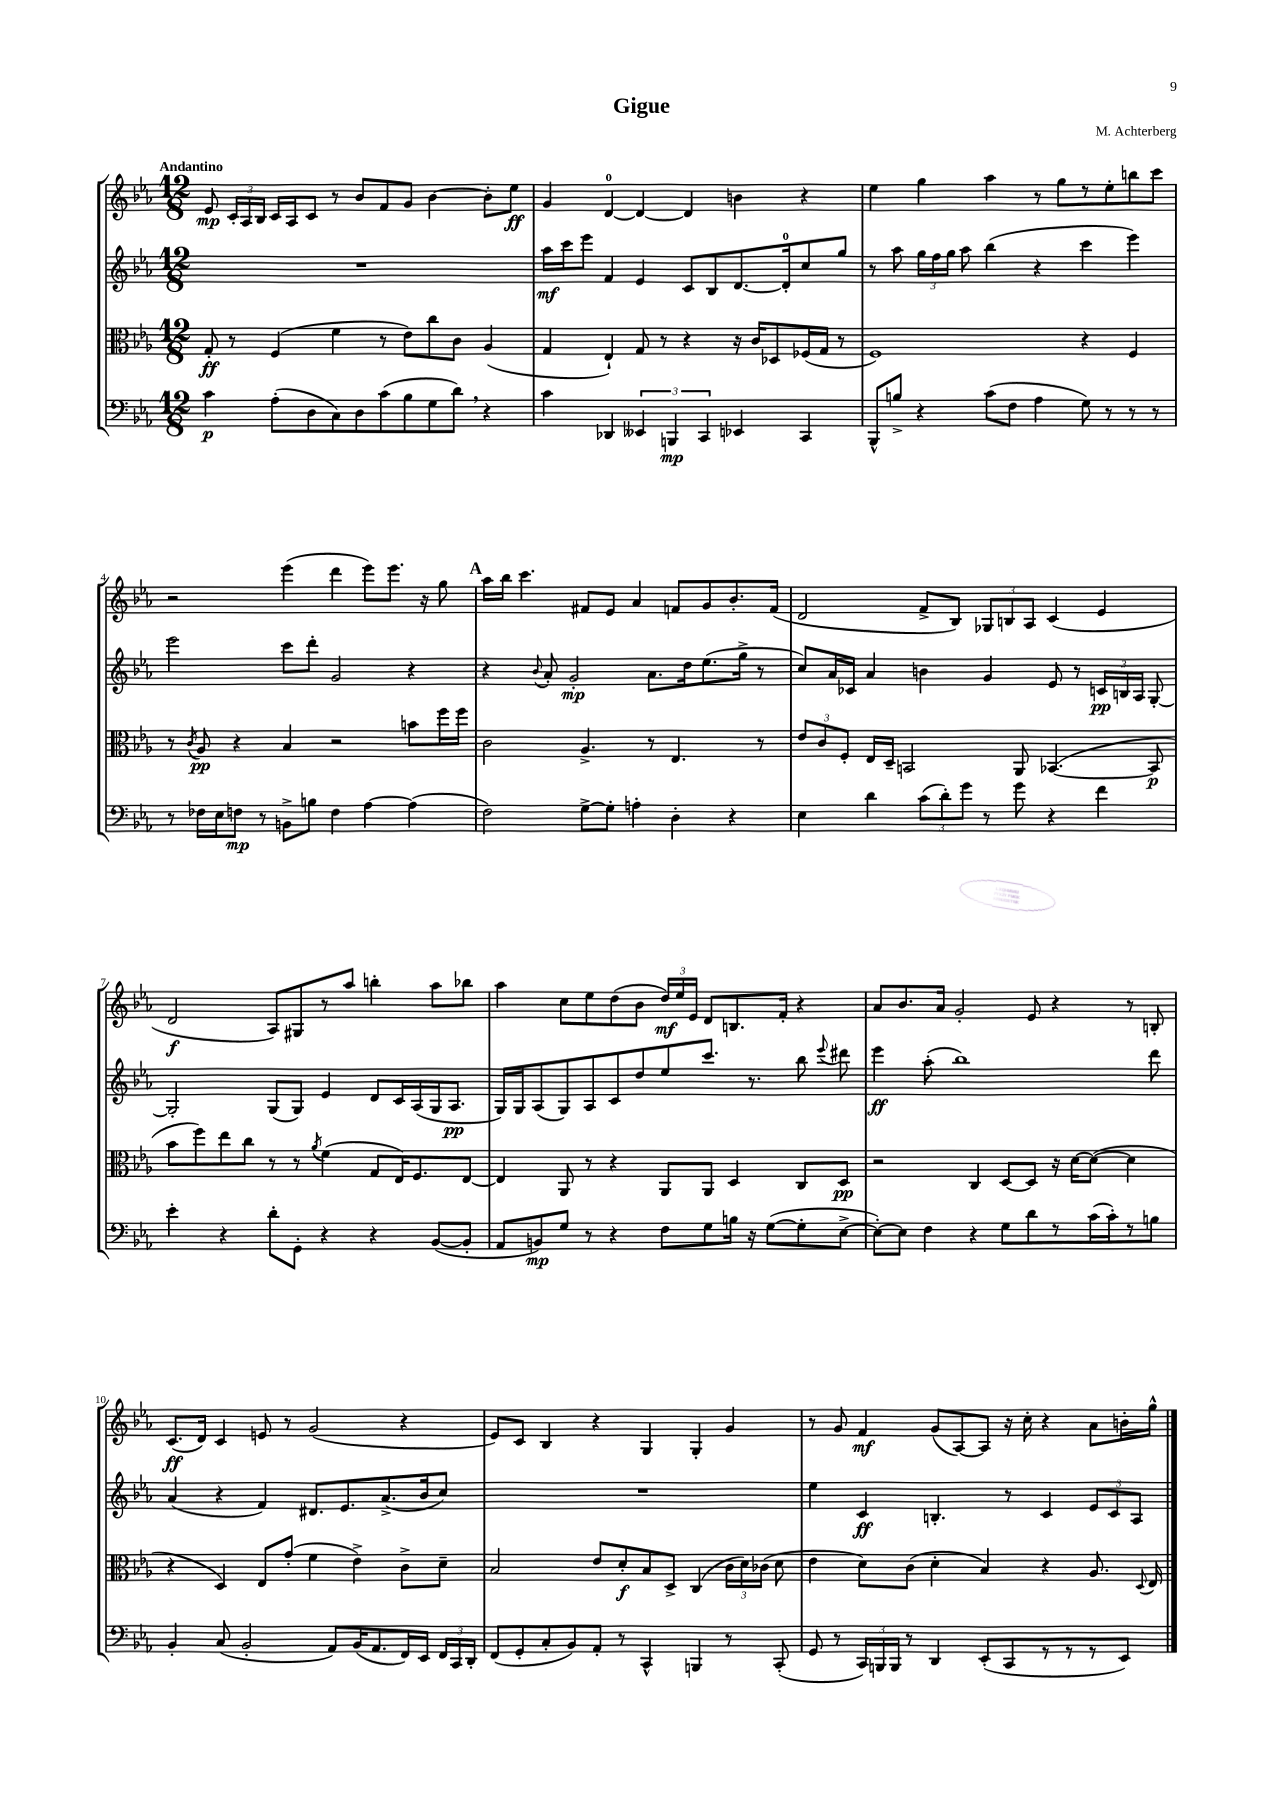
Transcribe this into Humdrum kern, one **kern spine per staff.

**kern	**dynam	**kern	**dynam	**kern	**dynam	**kern	**dynam
*part4	*part4	*part3	*part3	*part2	*part2	*part1	*part1
*staff4	*staff4	*staff3	*staff3	*staff2	*staff2	*staff1	*staff1
*clefF4	*	*clefC3	*	*clefG2	*	*clefG2	*
*k[b-e-a-]	*	*k[b-e-a-]	*	*k[b-e-a-]	*	*k[b-e-a-]	*
*M12/8	*	*M12/8	*	*M12/8	*	*M12/8	*
=1	=1	=1	=1	=1	=1	=1	=1
!	!	!	!	!	!	!LO:TX:a:B:t=Andantino	!
4c\	p	8G'/	ff	1.r	.	8e-/	mp
.	.	8r	.	.	.	24c'/LL	.
.	.	.	.	.	.	24A-/	.
.	.	.	.	.	.	24B-/JJ	.
(8A-'\L	.	(4F/	.	.	.	16c/LL	.
.	.	.	.	.	.	16A-/J	.
8D\	.	.	.	.	.	8c/J	.
8C\)	.	4f\	.	.	.	8r	.
8D\	.	.	.	.	.	8b-/L	.
(8c\	.	8r	.	.	.	8f/	.
8B-\	.	8e-\L)	.	.	.	8g/J	.
8G\	.	8cc\	.	.	.	[4b-\	.
8d,\J)	.	8c\J	.	.	.	.	.
4r	.	(4A-/	.	.	.	8b-'\L]	.
.	.	.	.	.	.	8ee-\J	ff
=2	=2	=2	=2	=2	=2	=2	=2
4c\	.	4G/	.	16aa-\LL	mf	4g/	.
.	.	.	.	16ccc\J	.	.	.
.	.	.	.	8eee-\J	.	.	.
4DD-X/	.	4E-`/)	.	4f/	.	[4d/	.
6EE--X/	.	8G/	.	4e-/	.	4d/_	.
.	.	8r	.	.	.	.	.
6BBBn/	mp	.	.	.	.	.	.
.	.	4r	.	8c/L	.	4d/]	.
6CC/	.	.	.	.	.	.	.
.	.	.	.	8B-/	.	.	.
4EE-X/	.	16r	.	[8.d/	.	4bn\	.
.	.	16c/KL	.	.	.	.	.
.	.	8D-X/	.	.	.	.	.
.	.	.	.	16d'/k]	.	.	.
4CC/	.	(16F-X/L	.	8cc/	.	4r	.
.	.	16G/JJ	.	.	.	.	.
.	.	8r	.	8gg/J	.	.	.
=3	=3	=3	=3	=3	=3	=3	=3
8BBB-^^/L	.	1F)	.	8r	.	4ee-\	.
8Bn^/J	.	.	.	8aa-\	.	.	.
4r	.	.	.	24gg\LL	.	4gg\	.
.	.	.	.	24ff\	.	.	.
.	.	.	.	24gg\JJ	.	.	.
.	.	.	.	8aa-\	.	.	.
(8c\L	.	.	.	(4bb-\	.	4aa-\	.
8F\J	.	.	.	.	.	.	.
4A-\	.	.	.	4r	.	8r	.
.	.	.	.	.	.	8gg\L	.
8G\)	.	4r	.	4ccc\	.	8r	.
8r	.	.	.	.	.	8ee-'\	.
8r	.	4F/	.	4eee-\)	.	8bbn\	.
8r	.	.	.	.	.	8ccc\J	.
!!LO:LB:g=z
=4	=4	=4	=4	=4	=4	=4	=4
8r	.	8r	.	2eee-\	.	2r	.
.	.	8qc/	.	.	.	.	.
16F-X\LL	.	8A-/	pp	.	.	.	.
16E-\J	.	.	.	.	.	.	.
8Fn\J	mp	4r	.	.	.	.	.
8r	.	.	.	.	.	.	.
8BBn^\L	.	4B-/	.	8ccc\L	.	(4eee-\	.
8Bn\J	.	.	.	8ddd'\J	.	.	.
4F\	.	2r	.	2g/	.	4ddd\	.
[4A-\	.	.	.	.	.	8eee-\L)	.
.	.	.	.	.	.	8.eee-\J	.
(4A-\]	.	8bn\L	.	4r	.	.	.
.	.	.	.	.	.	16r	.
.	.	16ff\L	.	.	.	8gg\	.
.	.	16ff\JJ	.	.	.	.	.
!!LO:REH:place=s1:t=A
=5	=5	=5	=5	=5	=5	=5	=5
2F\)	.	2c\	.	4r	.	16aa-\LL	.
.	.	.	.	.	.	16bb-\JJ	.
.	.	.	.	.	.	4.ccc\	.
.	.	.	.	8qqb-/	.	.	.
.	.	.	.	8a-'/	.	.	.
.	.	.	.	2g'/	mp	.	.
[8G^\L	.	4.A-^/	.	.	.	8f#X/L	.
8G'\J]	.	.	.	.	.	8e-/J	.
4An'\	.	.	.	.	.	4a-/	.
.	.	8r	.	8.a-\L	.	.	.
4D'\	.	4.E-/	.	.	.	8fn/L	.
.	.	.	.	16dd\k	.	.	.
.	.	.	.	(8.ee-\	.	8g/	.
4r	.	.	.	.	.	8.b-'/	.
.	.	.	.	16gg^\Jk	.	.	.
.	.	8r	.	8r	.	.	.
.	.	.	.	.	.	(16f/Jk	.
=6	=6	=6	=6	=6	=6	=6	=6
4E-\	.	12e-/L	.	8cc/L)	.	2d/	.
.	.	12c/	.	.	.	.	.
.	.	.	.	16a-/L	.	.	.
.	.	12F'/J	.	.	.	.	.
.	.	.	.	16c-X/JJ	.	.	.
4d\	.	16E-/LL	.	4a-/	.	.	.
.	.	16D~/JJ	.	.	.	.	.
.	.	2BBn/	.	.	.	.	.
(12c\L	.	.	.	4bn\	.	8f^/L	.
12d'\)	.	.	.	.	.	.	.
.	.	.	.	.	.	8B-/J)	.
12g\J	.	.	.	.	.	.	.
8r	.	.	.	4g/	.	12G-X/L	.
.	.	.	.	.	.	12Bn/	.
8g\	.	8AA-/	.	.	.	.	.
.	.	.	.	.	.	12A-/J	.
4r	.	([4.BB-X/	.	8e-/	.	(4c/	.
.	.	.	.	8r	.	.	.
4f\	.	.	.	24cn/LL	pp	4e-/	.
.	.	.	.	24Bn/	.	.	.
.	.	.	.	24A-/JJ	.	.	.
.	.	8BB-/]	p	[8G'/	.	.	.
!!LO:LB:g=z
=7	=7	=7	=7	=7	=7	=7	=7
4e-'\	.	8b-\L	.	2G'/]	.	2d/	f
.	.	8ff\)	.	.	.	.	.
4r	.	8ee-\	.	.	.	.	.
.	.	8cc\J	.	.	.	.	.
8d'\L	.	8r	.	(8G/L	.	8A-/L)	.
8GG'\J	.	8r	.	8G/J)	.	8G#X/	.
.	.	8qa-/	.	.	.	.	.
4r	.	(4f\	.	4e-/	.	8r	.
.	.	.	.	.	.	8aa-/J	.
4r	.	8G/L	.	8d/L	.	4bbn'\	.
.	.	16E-/K)	.	16c/L	.	.	.
.	.	8.F/	.	(16A-/	.	.	.
([8BB-/L	.	.	.	16G/J	.	8aa-\L	.
.	.	.	.	8.A-/J	pp	.	.
8BB-'/J]	.	[8E-/J	.	.	.	8bb-X\J	.
=8	=8	=8	=8	=8	=8	=8	=8
8AA-/L	.	4E-/]	.	16G/LL)	.	4aa-\	.
.	.	.	.	16G/J	.	.	.
8BBn/)	mp	.	.	(8A-/	.	.	.
8G/J	.	8AA-/	.	8G/)	.	8cc\L	.
8r	.	8r	.	8A-/	.	8ee-\	.
4r	.	4r	.	8c/	.	(8dd\	.
.	.	.	.	8dd/	.	8b-\J	.
8F\L	.	8AA-/L	.	8ee-/	.	24dd/LL)	mf
.	.	.	.	.	.	24ee-/	.
.	.	.	.	.	.	24e-/JJ	.
8G\	.	8AA-/J	.	8.ccc/J	.	8d/L	.
16Bn\Jk	.	4D/	.	.	.	8.Bn/	.
16r	.	.	.	8.r	.	.	.
([8G\L	.	.	.	.	.	.	.
.	.	.	.	.	.	16f'/Jk	.
8G'\]	.	8C/L	.	8bb-\	.	4r	.
.	.	.	.	8qqeee-/	.	.	.
[8E-^\J	.	8D/J	pp	8ddd#X\	.	.	.
=9	=9	=9	=9	=9	=9	=9	=9
8E-'\L_)	.	2r	.	4eee-\	ff	8a-/L	.
8E-\J]	.	.	.	.	.	8.b-/	.
4F\	.	.	.	(8aa-'\	.	.	.
.	.	.	.	.	.	16a-/Jk	.
.	.	.	.	1bb-)	.	2g'/	.
4r	.	4C/	.	.	.	.	.
8G\L	.	[8D/L	.	.	.	.	.
8d\	.	8D/J]	.	.	.	8e-/	.
8r	.	16r	.	.	.	4r	.
.	.	[16d\KL	.	.	.	.	.
(16c\L	.	(8d\J_	.	.	.	.	.
16c'\J)	.	.	.	.	.	.	.
8r	.	4d\]	.	.	.	8r	.
8Bn\J	.	.	.	8ddd\	.	8Bn'/	.
!!LO:LB:g=z
=10	=10	=10	=10	=10	=10	=10	=10
4BB-'/	.	4r	.	(4a-/	.	(8.c/L	ff
.	.	.	.	.	.	16d/Jk)	.
(8C/	.	4D/)	.	4r	.	4c/	.
2BB-'/	.	.	.	.	.	.	.
.	.	8E-/L	.	4f/)	.	8en/	.
.	.	(8g'/J	.	.	.	8r	.
.	.	4f\	.	8.d#X/L	.	(2g/	.
8AA-/L)	.	.	.	.	.	.	.
.	.	.	.	8.e-/	.	.	.
(16BB-/K	.	4e-^\)	.	.	.	.	.
8.AA-/	.	.	.	.	.	.	.
.	.	.	.	(8.a-^/	.	.	.
16FF/L)	.	8c^\L	.	.	.	4r	.
16EE-/JJ	.	.	.	16b-/k	.	.	.
24FF/LL	.	8d~\J	.	8cc/J)	.	.	.
24CC/	.	.	.	.	.	.	.
24DD'/JJ	.	.	.	.	.	.	.
=11	=11	=11	=11	=11	=11	=11	=11
(8FF/L	.	2B-/	.	1.r	.	8e-/L)	.
8GG'/	.	.	.	.	.	8c/J	.
8C'/	.	.	.	.	.	4B-/	.
8BB-/)	.	.	.	.	.	.	.
8AA-'/J	.	8e-/L	.	.	.	4r	.
8r	.	8d'/	f	.	.	.	.
4CC^^/	.	8B-/	.	.	.	4G/	.
.	.	8D^/J	.	.	.	.	.
4BBBn/	.	(4C/	.	.	.	4G'/	.
8r	.	24c\LL	.	.	.	4g/	.
.	.	24d\)	.	.	.	.	.
.	.	(24c-X\JJ	.	.	.	.	.
(8CC'/	.	8d\	.	.	.	.	.
=12	=12	=12	=12	=12	=12	=12	=12
8GG/	.	4e-\	.	4ee-\	.	8r	.
8r	.	.	.	.	.	8g/	.
24CC/LL)	.	8d\L)	.	4c/	ff	4f/	mf
24BBBn/	.	.	.	.	.	.	.
24BBB/JJ	.	.	.	.	.	.	.
8r	.	(8c\J	.	.	.	.	.
4DD/	.	4d'\	.	4.Bn'/	.	(8g/L	.
.	.	.	.	.	.	[8A-/)	.
(8EE-'/L	.	4B-/)	.	.	.	8A-/J]	.
8CC/	.	.	.	8r	.	16r	.
.	.	.	.	.	.	16cc'\	.
8r	.	4r	.	4c/	.	4r	.
8r	.	.	.	.	.	.	.
8r	.	8.A-/	.	12e-/L	.	8a-\L	.
.	.	.	.	12c/	.	.	.
8EE-/J)	.	.	.	.	.	16bn'\L	.
.	.	.	.	12A-/J	.	.	.
.	.	8qqD/	.	.	.	.	.
.	.	16E-/	.	.	.	16gg^^\JJ	.
==	==	==	==	==	==	==	==
*-	*-	*-	*-	*-	*-	*-	*-
